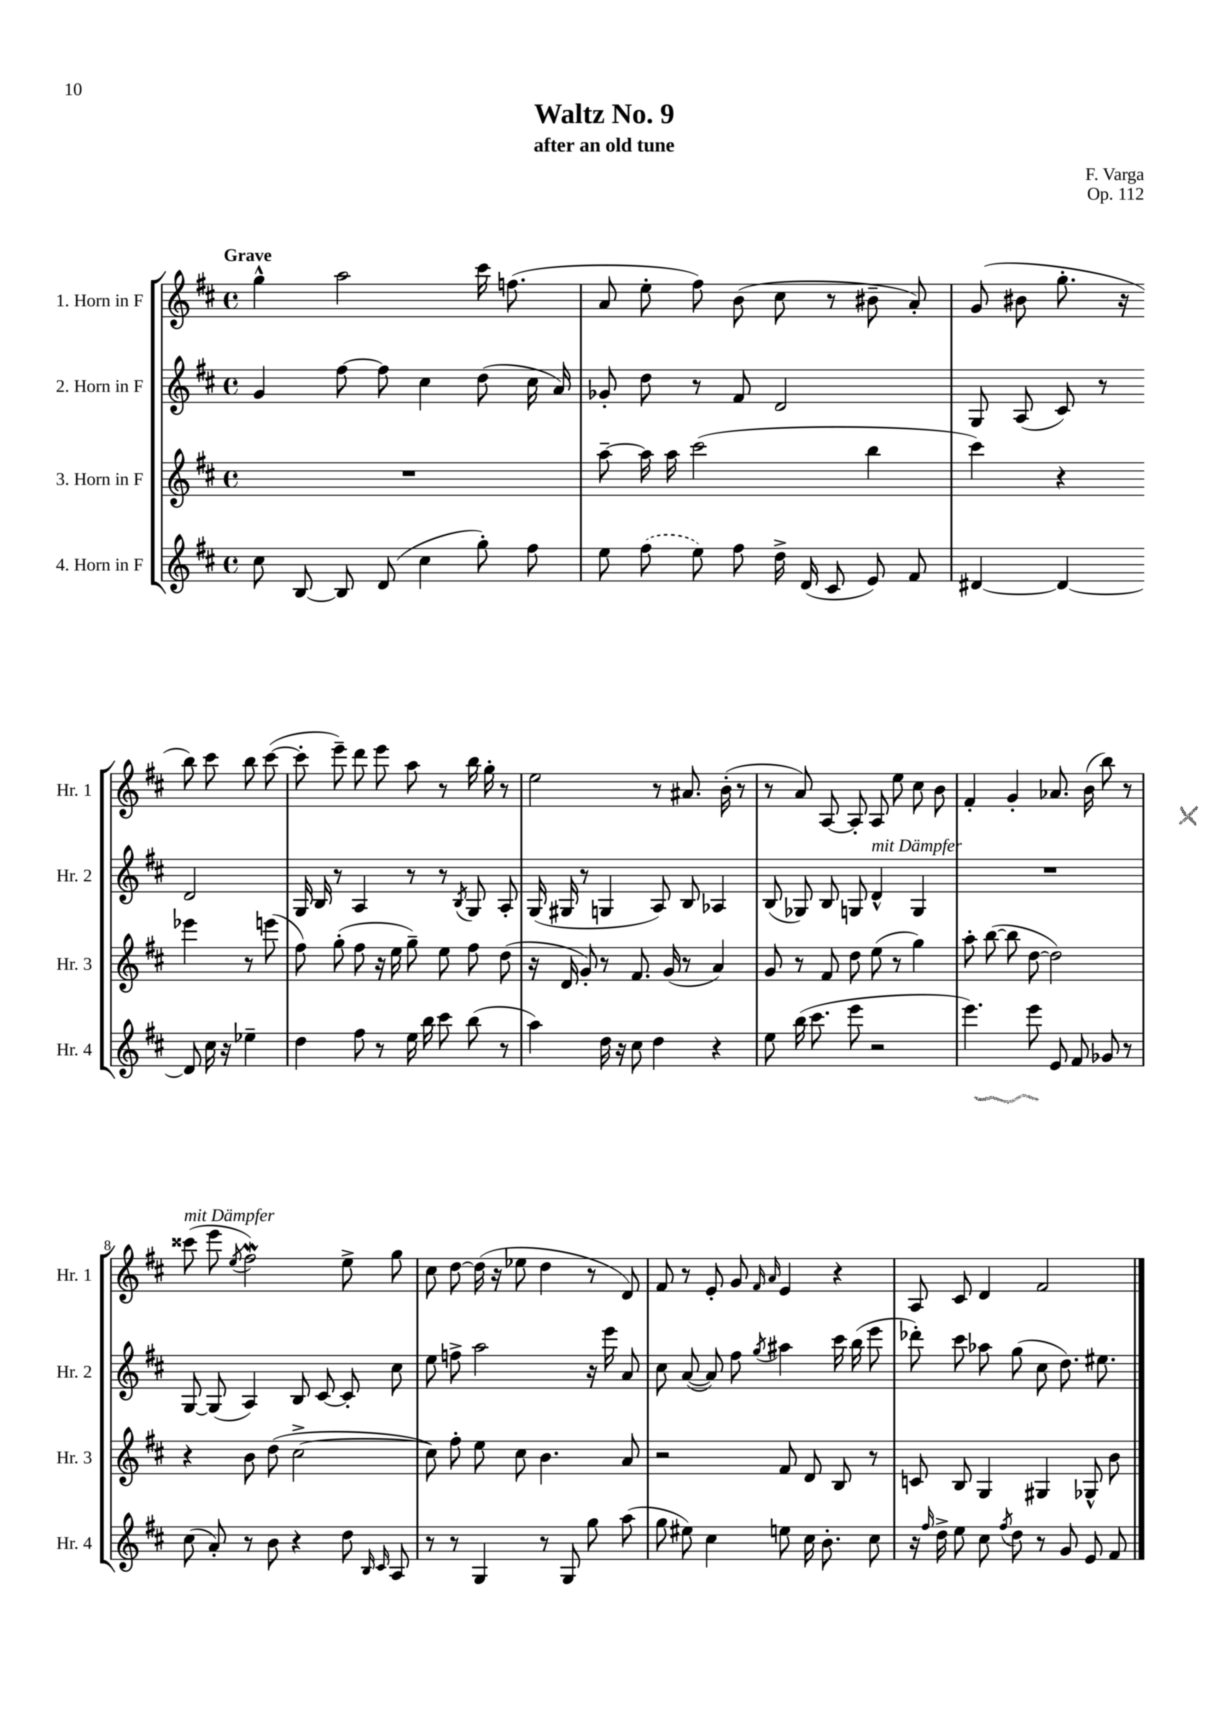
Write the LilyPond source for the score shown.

\header { title = "Waltz No. 9" composer = "F. Varga" subtitle = "after an old tune" opus = "Op. 112" }
<<
\new StaffGroup <<
\new Staff = "s0" \with { instrumentName = "1. Horn in F" shortInstrumentName = "Hr. 1" } {
    \clef treble \key d \major \defaultTimeSignature \time 4/4 \tempo "Grave"
    \autoBeamOff g''4-^ a''2 cis'''16 f''8.( |
    a'8 e''8-. fis''8) b'8( cis''8 r8 bis'8-- a'8-.) |
    g'8( bis'8 g''8.-. r16 b''8) cis'''8 b''8 cis'''8~( |
    cis'''8-. e'''8--) d'''8 e'''8 a''8 r8 b''16 g''16-. r8 |
    e''2 r8 ais'8. b'16-.( r8 |
    r8 a'8) a8~ a8-. a8 e''8 cis''8 b'8 |
    fis'4-. g'4-. aes'8. b'16( b''8) r8 |
    cisis'''8^\markup { \italic "mit Dämpfer" }( e'''8 \acciaccatura { e''8 } fis''2\mordent) e''8-> g''8 |
    cis''8 d''8~ d''16( r16 ees''8 d''4 r8 d'8) |
    fis'8 r8 e'8-. g'8 \grace { fis'16 a'16 } e'4 r4 |
    a8 cis'8 d'4 fis'2 \bar "|." |
}
\new Staff = "s1" \with { instrumentName = "2. Horn in F" shortInstrumentName = "Hr. 2" } {
    \clef treble \key d \major \defaultTimeSignature \time 4/4
    \autoBeamOff g'4 fis''8~ fis''8 cis''4 d''8( cis''16 a'16) |
    ges'8-. d''8 r8 fis'8 d'2 |
    g8 a8( cis'8) r8 d'2 |
    g16 b16 r8 a4 r8 r8 \acciaccatura { b8 } g8 a8-. |
    g16( gis16 r8 g4 a8) b8 aes4 |
    b8( ges8) b8 g8 d'4-^^\markup { \italic "mit Dämpfer" } g4 |
    R1 |
    g8~ g8( a4) b8 cis'8~ cis'8-. cis''8 |
    e''8 f''8-> a''2 r16 e'''16 a'8 |
    cis''8 a'8~( a'8) fis''8 \acciaccatura { g''8 } ais''4 cis'''16 b''16( e'''8 |
    des'''8-.) cis'''8 aes''8 g''8( cis''8 d''8.) eis''8. \bar "|." |
}
\new Staff = "s2" \with { instrumentName = "3. Horn in F" shortInstrumentName = "Hr. 3" } {
    \clef treble \key d \major \defaultTimeSignature \time 4/4
    \autoBeamOff R1 |
    a''8~-- a''16 a''16 cis'''2( b''4 |
    cis'''4) r4 ees'''4 r8 e'''8( |
    fis''8) g''8-.( fis''8 r16 e''16 g''8--) e''8 fis''8 d''8( |
    r16 d'16 g'8-.) r8 fis'8. g'16( r8 a'4) |
    g'8 r8 fis'8 d''8 e''8( r8 g''4) |
    a''8-. b''8~( b''8 d''8~ d''2) |
    r4 b'8 d''8( cis''2~-> |
    cis''8) fis''8-. e''8 cis''8 b'4. a'8 |
    r2 fis'8 d'8 b8 r8 |
    c'8 b8 g4 gis4 ges8-^ b'8 \bar "|." |
}
\new Staff = "s3" \with { instrumentName = "4. Horn in F" shortInstrumentName = "Hr. 4" } {
    \clef treble \key d \major \defaultTimeSignature \time 4/4
    \autoBeamOff cis''8 b8~ b8 d'8( cis''4 g''8-.) fis''8 |
    e''8 \once \slurDashed fis''8( e''8) fis''8 d''16-> d'16( cis'8 e'8) fis'8 |
    dis'4~ dis'4~ dis'8 cis''16 r16 ees''4-- |
    d''4 fis''8 r8 e''16 b''16 cis'''8 b''8( r8 |
    a''4) d''16 r16 cis''8 d''4 r4 |
    e''8 b''16( cis'''8. e'''8 r2 |
    e'''4.) e'''8 e'8 fis'8 ges'8 r8 |
    cis''8( a'8-.) r8 b'8 r4 d''8 \grace { b16 cis'16 } a8 |
    r8 r8 g4 r8 g8 g''8 a''8( |
    g''8 eis''8) cis''4 e''8 cis''16 b'8.-. cis''8 |
    r16 \grace { fis''16 } d''16-> e''8 cis''8 \acciaccatura { fis''8 } d''8 r8 g'8 e'8 fis'8 \bar "|." |
}
>>
>>
